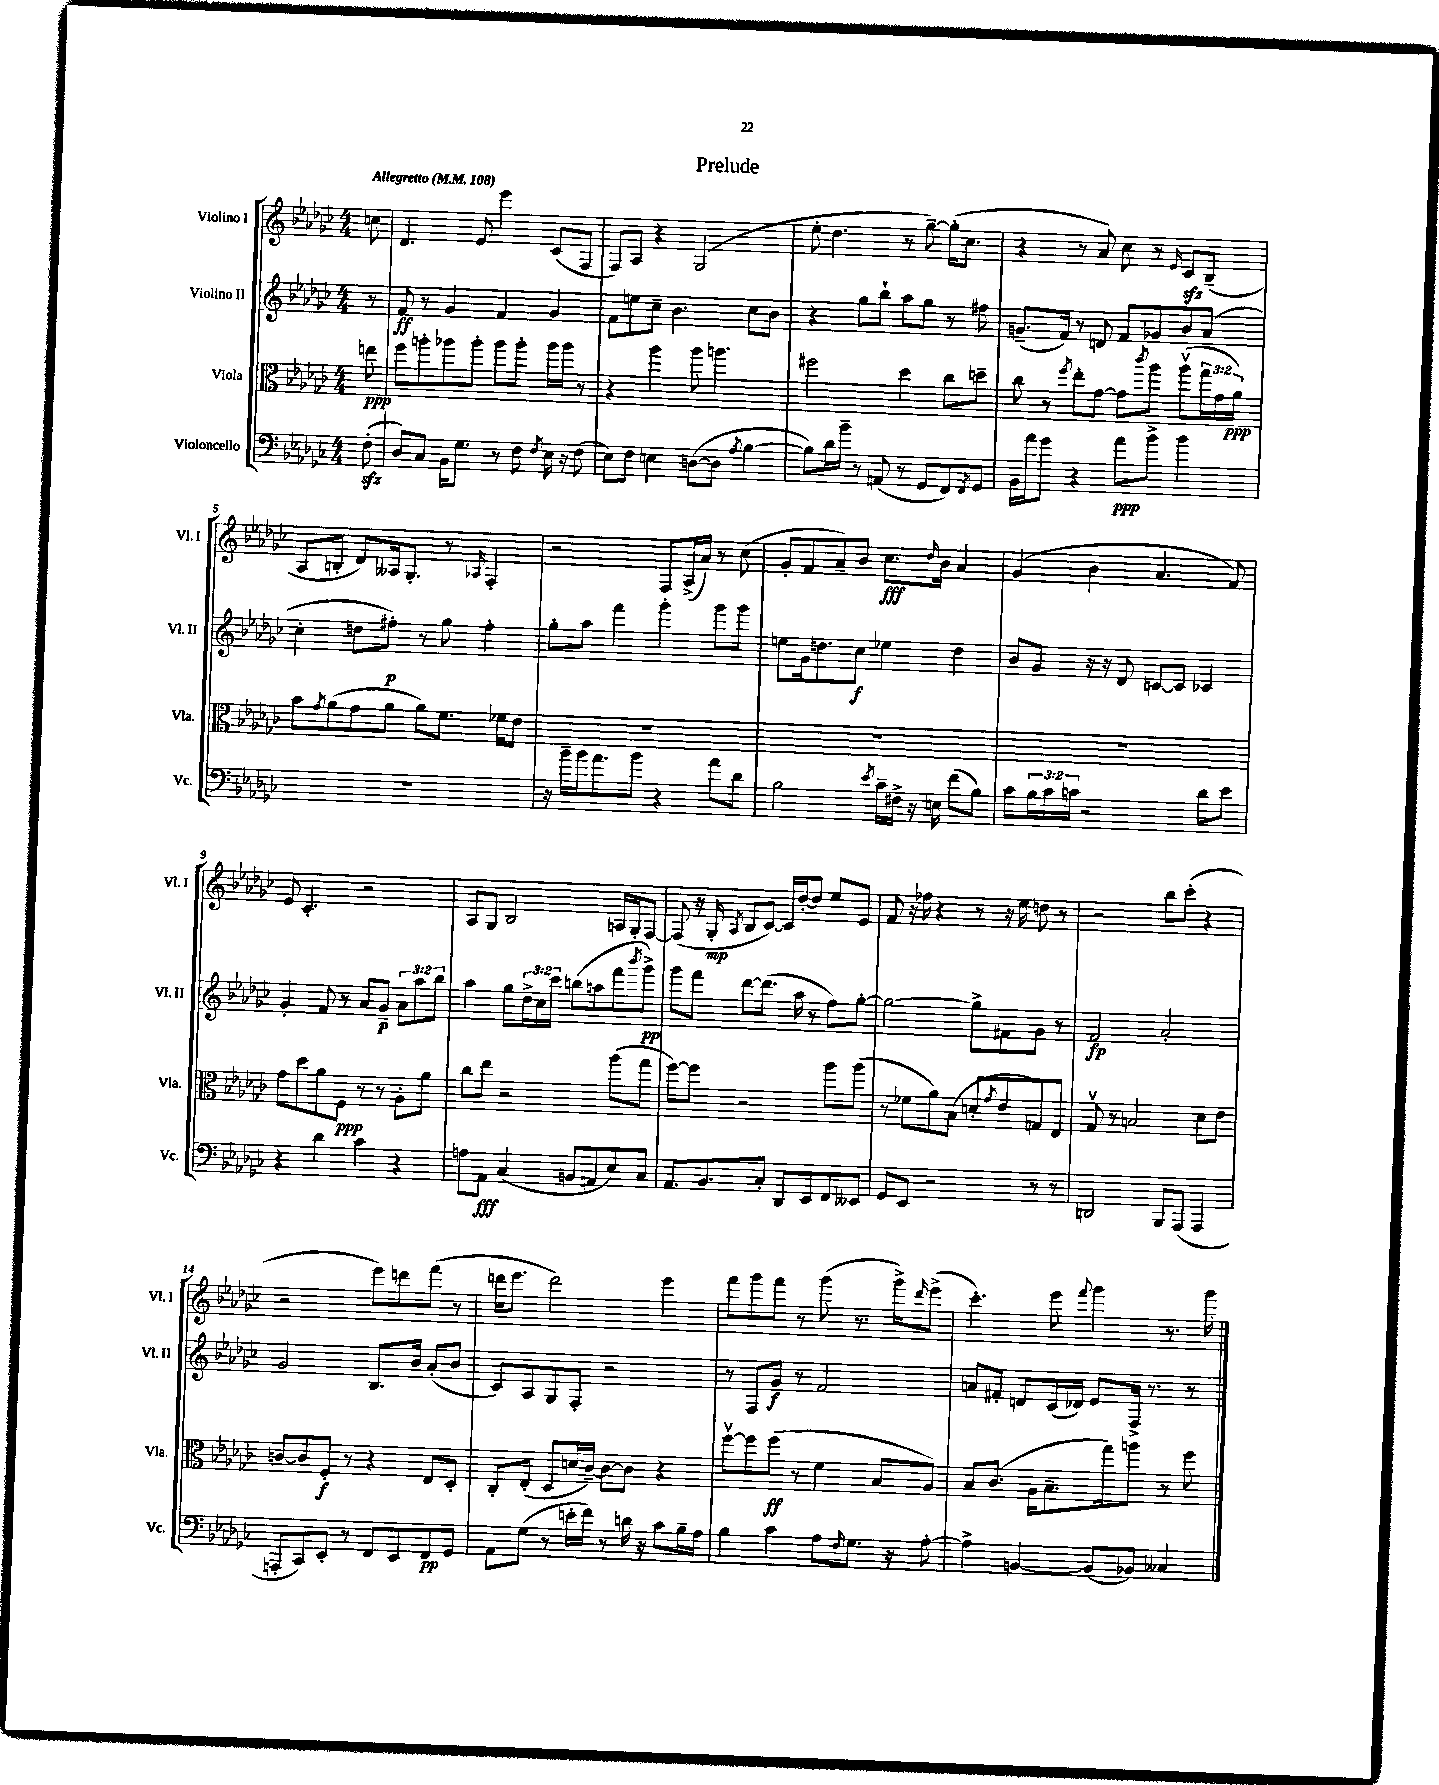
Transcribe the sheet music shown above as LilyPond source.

\header { title = "Prelude" }
<<
\new StaffGroup <<
\new Staff = "s0" \with { instrumentName = "Violino I" shortInstrumentName = "Vl. I" } {
    \clef treble \key ges \major \numericTimeSignature \time 4/4 \partial 8 \tempo "Allegretto" 4 = 108
    c''8 |
    des'4. ees'8 ees'''4 ces'8( f8 |
    f8) aes8 r4 ges2( |
    ees''8-. des''4. r8 ges''8~--) ges''16-.( ces''8. |
    r4 r8 aes'8) ces''8 r8 \grace { ees'16 } ces'8\sfz bes8--( |
    aes8 b8-. des'8) aeses16 ges8.-. r8 \grace { aes16 } f4-. |
    r2 f8 aes16->( aes'16) r8 ces''8( |
    ges'8-. f'8 aes'8--) bes'8 ces''8.\fff \grace { des''16 } bes'16 aes'4 |
    ges'4( bes'4 aes'4. f'8) |
    ees'8 ces'4.-. r2 |
    aes8 ges8 bes2 a16 ges16-. f8~ |
    f8( r16 ges16-.\mp \acciaccatura { aes8 } bes8 ces'8~) ces'16 des''16~-. des''8 ees''8 ees'8 |
    f'8 r16 fes''16 r4 r8 r16 ees''16 d''8 r8 |
    r2 bes''8 ces'''8-.( r4 |
    r2 ees'''8) d'''8 f'''8( r8 |
    d'''16 ees'''8. d'''2) ees'''4 |
    f'''8 ges'''8 f'''8 r8 ges'''8( r8. ges'''16->) \grace { des'''16 } ees'''8->( |
    ces'''4.-.) ees'''8 \appoggiatura { f'''8 } ges'''4 r8. ges'''16 \bar "|." |
}
\new Staff = "s1" \with { instrumentName = "Violino II" shortInstrumentName = "Vl. II" } {
    \clef treble \key ges \major \numericTimeSignature \time 4/4 \override Staff.TupletNumber.text = #tuplet-number::calc-fraction-text \partial 8
    r8 |
    f'8\ff r8 ges'4 f'4 ges'4 |
    f'8 e''8 ces''8-- bes'4. ces''8 bes'8 |
    r4 ges''8 bes''8-! aes''8 ges''8 r8 fis''8 |
    g'8.--( f'16) r8 d'8 f'8 ges'8 bes'8 aes'8( |
    ces''4-. d''8 fis''8-.\p) r8 ges''8 fis''4-. |
    ges''8-. aes''8 f'''4 ges'''4-. ges'''8 ges'''8 |
    e''8 ges'16 d''8. ces''8\f ees''4 d''4 |
    bes'8 ges'8 r16 r16 des'8 c'8~ c'8 ces'4 |
    ges'4-. f'8 r8 aes'8 ges'8--\p \tuplet 3/2 { aes'8 aes''8 bes''8 } |
    aes''4 ges''8 \tuplet 3/2 { des''16-> ces''16 ces'''16 } b''8( a''8 f'''8 \acciaccatura { bes'''8 } ges'''8->\pp) |
    ges'''8 f'''8 des'''8~ des'''8.( aes''16 r8 f''8) ges''8~-. |
    ges''2~ ges''8-> fis'8 ges'8 r8 |
    f'2\fp aes'2-. |
    ges'2 bes8. bes'16 aes'8-.( bes'8 |
    ces'8) aes8 ges8 f8-. r2 |
    r8 f8 ges'8\f r8 f'2 |
    a'8 fis'8-. d'8 ces'16( des'16) ees'8 f16-> r8. r8 \bar "|." |
}
\new Staff = "s2" \with { instrumentName = "Viola" shortInstrumentName = "Vla." } {
    \clef alto \key ges \major \numericTimeSignature \time 4/4 \override Staff.TupletNumber.text = #tuplet-number::calc-fraction-text \partial 8
    e''8\ppp |
    f''8 a''8-. aes''8 aes''8-. aes''8 aes''8-. aes''16 aes''16 r8 |
    r4 aes''4 aes''8 a''4. |
    fis''2 des''4 ces''8 d''8-- |
    ces''8 r8 \acciaccatura { f''8 } ees''8-. ges'8~ ges'8 \acciaccatura { ces'''8 } aes''8 aes''8\upbow( \tuplet 3/2 { ges''16 ges'16 aes'16\ppp) } |
    bes'8 \acciaccatura { ges'8 } aes'8( ges'8 aes'8 aes'8) f'8. fes'16 ees'8 |
    R1 |
    R1 |
    R1 |
    ges'8 des''8 aes'8 f8\ppp r8 r8 aes8-. aes'8 |
    ces''8 ees''8 r2 aes''8( ges''8 |
    f''8~) f''8 r2 aes''8 aes''8( |
    r8 fes'8 aes'8) bes8( d'8-. \acciaccatura { ges'8 } ees'8 g8) ees8 |
    ges8\upbow r8 b2 des'8 ees'8 |
    c'8~ c'8 f8-.\f r8 r4 ees8 des8-. |
    ces8-. ees8-.( des8 d'16 ces'16~--) ces'8~ ces'8 r4 |
    f''8~\upbow f''8 f''8\ff( r8 f'4 bes8 aes8) |
    bes8 ces'8.( aes16 bes8.-- ges''16) a''8 r8 f''8 \bar "|." |
}
\new Staff = "s3" \with { instrumentName = "Violoncello" shortInstrumentName = "Vc." } {
    \clef bass \key ges \major \numericTimeSignature \time 4/4 \override Staff.TupletNumber.text = #tuplet-number::calc-fraction-text \partial 8
    f8-.\sfz( |
    des8) ces8 bes,16 ges8. r8 f8 \acciaccatura { f8 } ees16 r16 f8( |
    ees8) f8 e4 d8~( d8 \acciaccatura { aes8 } bes4~ |
    bes8) des'16 bes'16-- r8 a,8( r8 ges,8 f,8) \acciaccatura { f,8 } ges,8 |
    bes,16 aes'16 ges'8 r4 aes'8\ppp bes'8-> bes'4 |
    R1 |
    r16 bes'16-- bes'16 aes'8. bes'8 r4 aes'8 des'8 |
    bes2 \acciaccatura { ees'8 } ces'16-- fis16-> r16 e16 f'8( bes8) |
    ces'8 \tuplet 3/2 { bes16 ces'16 c'16 } r2 des'8 ees'8 |
    r4 des'4 ces'4 r4 |
    a8 aes,8\fff ces4( b,8 a,8 ees8) ces8 |
    aes,8. bes,8. ces8-. des,8 ees,8 f,8 eeses,8 |
    ges,8 ees,8 r2 r8 r8 |
    d,2 bes,,8 aes,,8( aes,,4 |
    a,,8-. ces,8) ees,8-. r8 f,8 ees,8 f,8\pp ges,8 |
    aes,8 ges8( r8 e'16-. f'16) r8 d'16 r16 ces'8 bes16-- aes16 |
    bes4 ces'4 aes8 \grace { f16 } ges8. r16 aes8~-. |
    aes4-> b,4~ b,8( bes,8) ceses4 \bar "|." |
}
>>
>>
